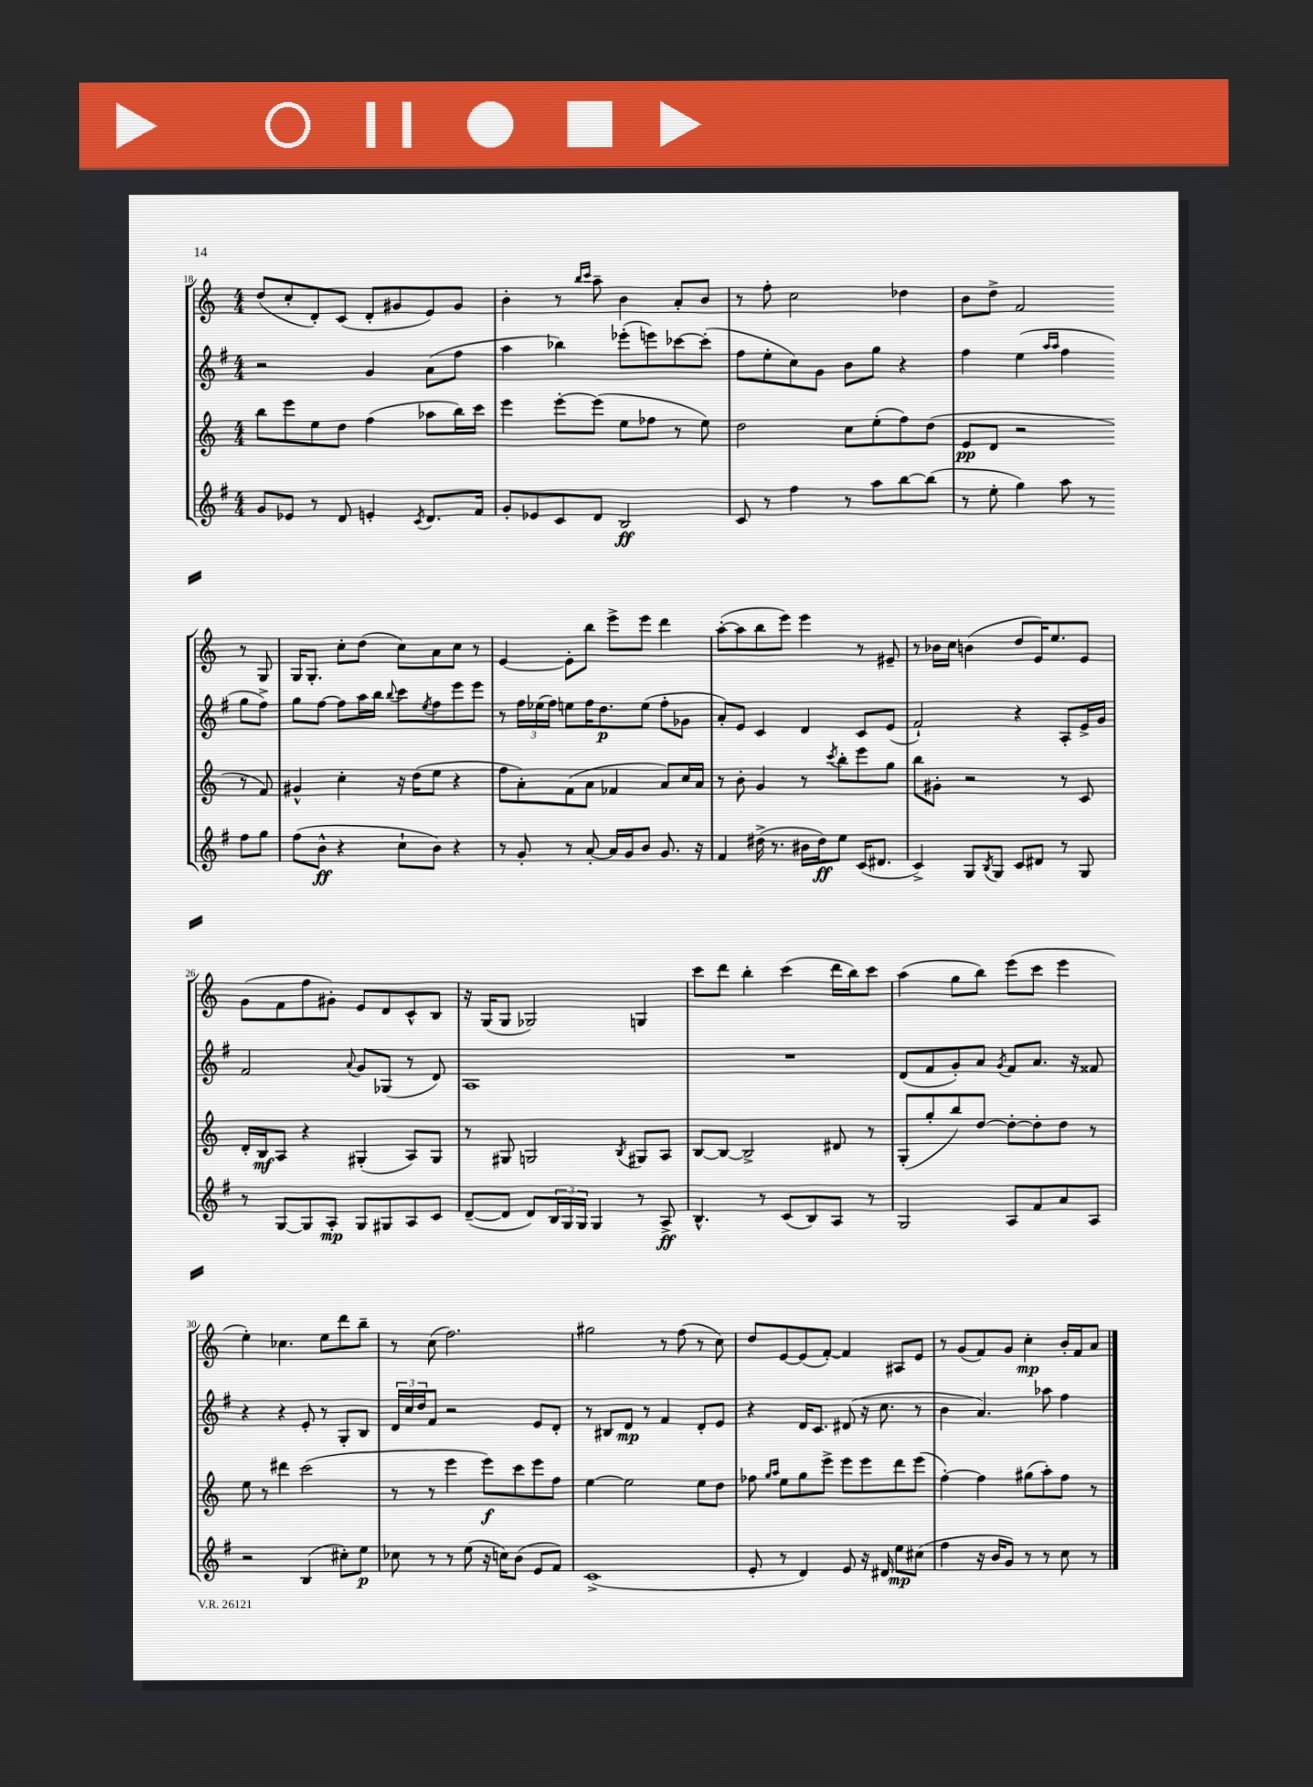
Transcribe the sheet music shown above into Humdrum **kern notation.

**kern	**kern	**kern	**kern
*staff4	*staff3	*staff2	*staff1
*clefG2	*clefG2	*clefG2	*clefG2
*k[f#]	*k[]	*k[f#]	*k[]
*M4/4	*M4/4	*M4/4	*M4/4
8g	8bb	2r	(8dd
8e-	8eee	.	8cc'
8r	8ee	.	8d')
8d	8dd	.	(8c
4e'	(4ff	4g	8d'
.	.	.	8g#
8qc	.	.	.
8.d	8aa-	(8a	8e)
.	16bb)	8ff#	8g#
16f#	16ccc	.	.
=	=	=	=
8g'	4eee	4aa	4b'
8e-	.	.	.
8c	[8eee'	4bb-)	8r
.	.	.	16qqbb
.	.	.	16qqccc
8d	(8eee]	.	8aa~
2B	8ee	(8eee-'	4b
.	8ff-	8eee)	.
.	8r	[8ccc-	8a'
.	8ee)	(8ccc-']	8b
=	=	=	=
8c	2dd	8ff#	8r
8r	.	8ee'	8ff'
4ff#	.	8cc)	2cc
.	.	8g	.
8r	8cc	8b	.
8aa	(8ee'	8gg	.
[8bb	8ff)	4r	4dd-
(8bb]	(8dd	.	.
=	=	=	=
8r	8e	4ff#	8b
8ee'	8d	.	8dd^
4gg)	2r	(4ee	2f
.	.	16qqaa	.
.	.	16qqaa	.
8aa	.	4ff#	.
8r	.	.	.
8ff#	8r	8gg	8r
8gg	8f)	8ff#^)	8G
=	=	=	=
(8ff#	4g#^^	8gg	16G
.	.	.	8.G'
8b^^	.	[8ff#	.
4r	4cc'	8ff#]	8cc'
.	.	16aa	(8dd
.	.	16bb	.
.	.	8qqbb	.
8cc`	16r	8ccc	8cc)
.	(16dd	.	.
.	.	8qee	.
8b)	8ee	8ff#	8a
4r	4r	8eee	8cc
.	.	8eee	8r
=	=	=	=
8r	8ff	8r	[4e
8g'	8a')	24ff#	.
.	.	(24ee-	.
.	.	24ff#)	.
8r	(8f	8ee	8e']
[8a'	8a	16ff#	8bb
.	.	8.dd	.
16a]	4f-	.	8eee^
16g	.	.	.
8b	.	(8ee	8eee
8.g	8a)	8ff#'	4ddd
.	16cc	8g-	.
16r	16a	.	.
=	=	=	=
4f#	8r	8a')	([8aa'
.	8b'	8e	8aa]
(16dd#^	4g	4c	8bb
8.r	.	.	.
.	.	.	8eee)
16b#	8r	4d	4eee
16dd#)	.	.	.
.	8qccc	.	.
8ee	8bb'	.	.
(16c	8eee	8c	8r
8.d#	.	.	.
.	8gg	(8e	8e#~
=	=	=	=
4c^)	8bb	2f#`)	8r
.	8g#'	.	16b-
.	.	.	16cc
8G	2r	.	(4b
8qB	.	.	.
8G	.	.	.
8c	.	4r	8dd
8d#	.	.	16e)
.	.	.	8.ee
8r	8r	8A'	.
8G	8c	16e^	8e
.	.	16g	.
=	=	=	=
8r	16d'	2f#	(8g
.	16B	.	.
[8G	8A	.	8f
8G]	4r	.	8ff
8A'	.	.	8g#')
.	.	8qqa	.
8G	(4G#'	8g	8e
8G#	.	(8G-	8d
8A	8A)	8r	8c^^
8c	8G#	8d)	8B
=	=	=	=
([8d~	8r	1A	16r
.	.	.	(16G
8d]	8G#	.	8G
8d)	2G	.	2G-)
24B	.	.	.
24G	.	.	.
24G	.	.	.
4G	.	.	.
.	8qB	.	.
8r	8G#	.	4G
8A^	8A	.	.
=	=	=	=
4.B^^	[8B	1r	8ccc
.	8B_	.	8ddd
.	2B^]	.	4bb'
8r	.	.	.
(8c	.	.	(4ccc
8B)	.	.	.
8A	8d#	.	16ddd
.	.	.	16bb)
8r	8r	.	8ccc
=	=	=	=
2G	(8G'	(8d	(4aa
.	8gg'	8f#	.
.	8bb)	8g')	8gg
.	[8dd	8a	8bb)
.	.	8qg	.
8A	8dd'_	8f#	(8eee
8f#	8dd']	8.a	8ccc
8a	8dd	.	4eee
.	.	16r	.
8A	8r	8f##	.
=	=	=	=
2r	8ee	4r	4ee')
.	8r	.	.
.	4ddd#	4r	4.cc-
(4B	(2ccc	8e'	.
.	.	8r	8ee
8cc#')	.	8G'	8ddd
8ee	.	8B	8bb~
=	=	=	=
8cc-	8r	24d	8r
.	.	24cc	.
.	.	24dd	.
8r	8r	8f#	(8cc
8r	4eee	2r	2.ff)
(8ee	.	.	.
16r	8eee)	.	.
16cc)	.	.	.
(8b	8ccc	.	.
8e	8eee	8e	.
8f#)	8ff	8d'	.
=	=	=	=
(1c^	[4ee	8r	2gg#
.	.	8B#	.
.	2ee]	8d	.
.	.	8r	.
.	.	4f#	8r
.	.	.	(8ff
.	8ee	8d'	8r
.	8dd	8e	8cc)
=	=	=	=
8e'	8ff-	4r	8dd
.	16qqgg	.	.
.	16qqaa	.	.
8r	8ee	.	[8e
4d)	8gg	16d	(8e]
.	.	8.c	.
.	8eee^	.	[8f')
8e	8eee	(8d#	4f]
16r	8eee	16r	.
16d#	.	8.cc	.
8ee	8ddd	.	8A#
(8cc#	(8eee	8r	8e
=	=	=	=
4ff#	[4ff')	4b	8r
.	.	.	(8g
16r	4ff]	4.a)	8f)
16b	.	.	.
8g)	.	.	8g
8r	(8gg#	.	4cc'
8r	8aa')	8aa-	.
8cc	8ff	4ff#	16b'
.	.	.	16f
8r	8r	.	8a
==	==	==	==
*-	*-	*-	*-
